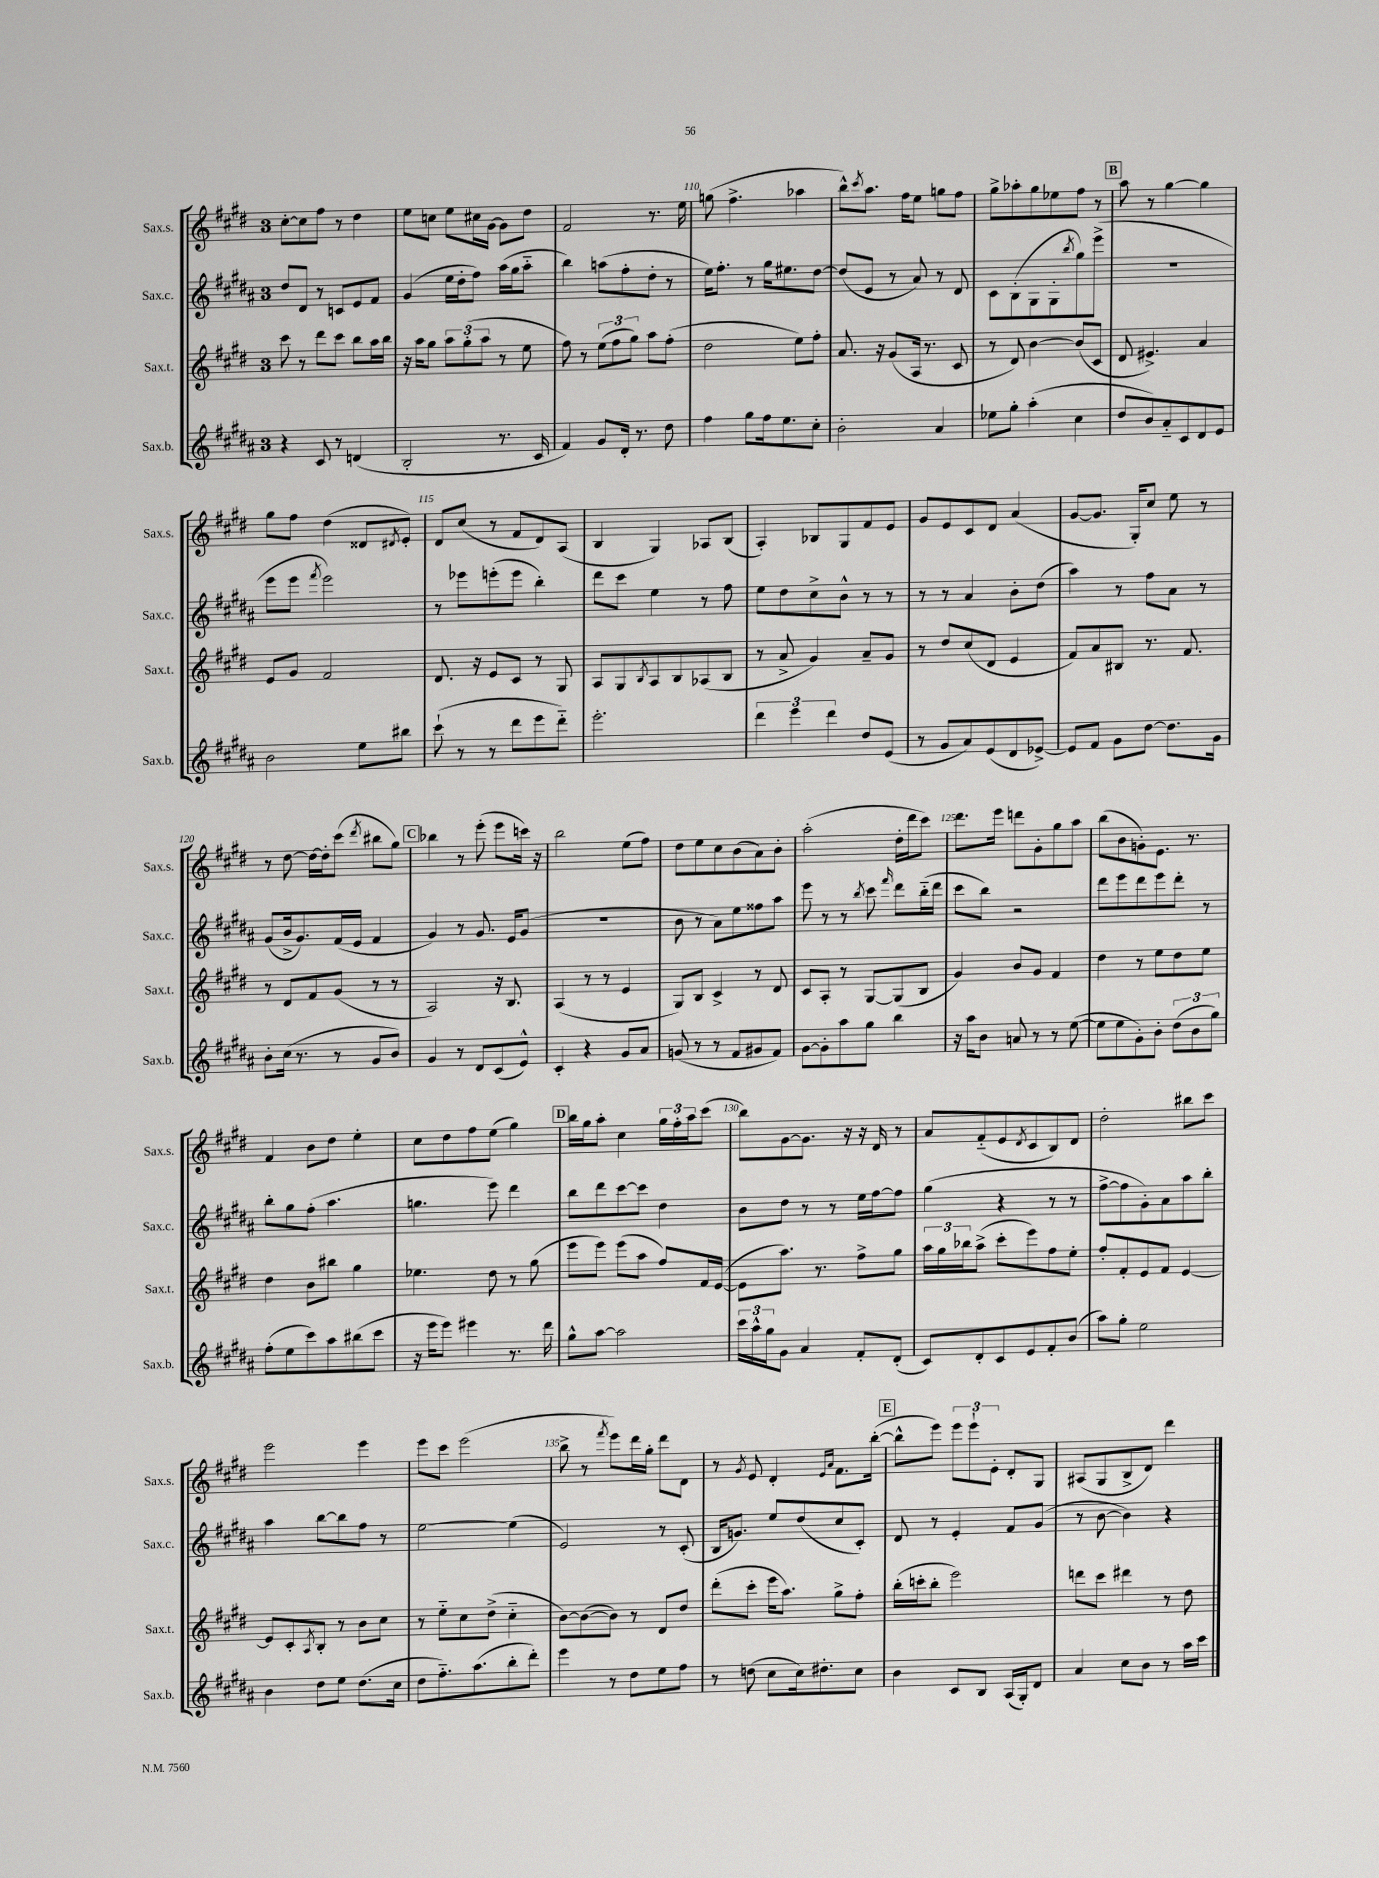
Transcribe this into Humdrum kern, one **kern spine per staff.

**kern	**kern	**kern	**kern
*part4	*part3	*part2	*part1
*staff4	*staff3	*staff2	*staff1
*I"Sax.b.	*I"Sax.t.	*I"Sax.c.	*I"Sax.s.
*I'Sax.b.	*I'Sax.t.	*I'Sax.c.	*I'Sax.s.
*clefG2	*clefG2	*clefG2	*clefG2
*k[f#c#g#d#a#]	*k[f#c#g#d#]	*k[f#c#g#d#a#]	*k[f#c#g#d#]
*M3/4	*M3/4	*M3/4	*M3/4
=107	=107	=107	=107
4r	8ccc#\	8dd#/L	[8cc#'\L
.	8r	8d#/J	8cc#\]
8c#/	8ddd#\L	8r	8ff#\J
8r	8ccc#\J	8cn/L	8r
(4dn/	8bb\L	8e/	4dd#\
.	16aa\L	8f#/J	.
.	16bb\JJ	.	.
=108	=108	=108	=108
2B'/	16r	(4g#/	8ee\L
.	16aa\KL	.	.
.	8gg#\J	.	8ccn\J
.	12aa\L	16ee\LL	8ee\L
.	.	16dd#'\J	.
.	(12gg#'\	.	.
.	.	8ff#\J)	16cc#X\L
.	12aa\J	.	.
.	.	.	[16g#\JJ
8.r	8r	(16aa#\LL	8g#\L]
.	.	16gg#\J	.
.	8ee\	8aa#\J	8dd#\J
16c#/	.	.	.
=109	=109	=109	=109
4f#/)	8ff#\)	4bb\)	2f#/
.	8r	.	.
8g#/L	(12ee\L	(8aan\L	.
.	12ff#\	.	.
16d#'/Jk	.	8ff#'\	.
.	12gg#\J)	.	.
8.r	.	.	.
.	8aa\L	8dd#'\J	8.r
8dd#\	(8ff#'\J	8r	.
.	.	.	16ee\
=110	=110	=110	=110
4ff#\	2dd#\	16ee\KL)	(8ggn\
.	.	8.ff#'\J	.
.	.	.	4.ff#^\
8gg#\L	.	8r	.
16ff#\k	.	16gg#\KL	.
8.ee\	.	8.ee#X\	.
.	8ee\L)	.	4aa-X\
8cc#'\J	8ff#'\J	[8dd#\J	.
=111	=111	=111	=111
2b'\	8.a/	(8dd#/L]	8bb^^\L)
.	.	.	8qccc#/
.	.	8e/J	8.aa\J
.	16r	.	.
.	(8g#/L	8r	.
.	.	.	16ff#\KL
.	16A/Jk	8a#/)	8ee\J
.	8.r	.	.
4a#/	.	8r	8ggn\L
.	8c#/	8d#/	8ff#\J
=112	=112	=112	=112
8ee-X\L	8r	8c#\L	8gg#^\L
8gg#'\J	8d#/)	(8B'\	8aa-X'\
(4aa#'\	[4b\	8G#\	8gg#\
.	.	8G#'\	8ee-X\
.	.	8qbb/	.
4cc#\	(8b/L]	8gg#\)	8ff#\J
.	8c#/J	(8eee^\J	8r
!!LO:REH:place=s1:t=B
=113	=113	=113	=113
8dd#/L	8d#/	2.r	8aa\
8b/)	4.e#X^/)	.	8r
8a#/	.	.	[4gg#\
8c#/	.	.	.
8d#/	4a/	.	4gg#\]
8e/J	.	.	.
!!LO:LB:g=z
=114	=114	=114	=114
2b\	8e/L	8eee\L	8gg#\L
.	8g#/J	8eee\J	8ff#\J
.	.	8qfff#/	.
.	2f#/	2eee\)	(4dd#\
8ee\L	.	.	8d##X/L
.	.	.	8qd#X/
8bb#X\J	.	.	8e'/J)
=115	=115	=115	=115
(8ccc#`\	8.d#/	8r	8d#/L
8r	.	8eee-X\L	(8cc#/J
.	16r	.	.
8r	8e/L	(8eeen'\	8r
8ddd#\L	8c#/J	8eee\J	8f#/L
8eee\	8r	4bb'\)	8d#/)
8ddd#\J)	8G#/	.	(8A/J
=116	=116	=116	=116
2.eee'\	8A/L	8ddd#\L	4B/
.	8G#/	8ccc#\J	.
.	8qB/	.	.
.	8A/	4ee\	4G#/)
.	8B/	.	.
.	(8A-X/	8r	8A-X/L
.	8B/J	8ff#\	(8B/J
=117	=117	=117	=117
6ddd#\	8r	8ee\L	4A'/)
.	8a^/	8dd#\	.
6eee\	.	.	.
.	4g#/)	8cc#^\	8B-X/L
6ddd#\	.	.	.
.	.	8b^^\J	8G#/
8dd#/L	8a~/L	8r	8f#/
(8e/J	8g#/J	8r	8e/J
=118	=118	=118	=118
8r	8r	8r	8g#/L
8g#/L	8dd#/L	8r	8e/
8a#/)	(8cc#/	4a#/	8c#/
(8e/	8d#/J	.	8d#/J
8d#/	4e/	8b'\L	(4a/
[8e-X^/J)	.	(8dd#\J	.
=119	=119	=119	=119
8e-/L]	8f#/L)	4aa#\)	[8g#/L
8f#/J	8a/	.	8.g#/J]
8g#\L	8B#X/J	8r	.
.	.	.	16G#'/KL)
[8dd#\J	8.r	8ff#\L	8cc#/J
8.dd#\L]	.	8a#\J	8ee\
.	8.f#/	.	.
.	.	8r	8r
16g#\Jk	.	.	.
!!LO:LB:g=z
=120	=120	=120	=120
8b'\L	8r	(8g#/L	8r
(16cc#\Jk	8d#/L	16b^/k	[8dd#\
8.r	.	8.g#/)	.
.	8f#/	.	16dd#\LL_
.	.	.	16dd#'\J]
8r	(8g#/J	(16f#/L	(8ccc#\J
.	.	16e/JJ	.
.	.	.	8qddd#/
8g#/L	8r	4f#/	8bb#X\L
8b/J)	8r	.	8gg#\J)
!!LO:REH:place=s1:t=C
=121	=121	=121	=121
4g#/	2A/)	4g#/)	4bb-X\
8r	.	8r	8r
8d#/L	.	8.g#/	(8eee'\
(8c#/	16r	.	8eee\L
.	8.B/	16e/KL	.
8e^^/J)	.	(8g#/J	16cccn\Jk)
.	.	.	16r
=122	=122	=122	=122
4c#'/	(4A/	2.r	2bb\
4r	8r	.	.
.	8r	.	.
8g#/L	4e/	.	(8ee\L
8a#/J	.	.	8ff#\J)
=123	=123	=123	=123
(8gn/	8G#/L)	8b\	8dd#\L
8r	8B/J	8r	8ee\
8r	4c#^/	8a#\L)	8cc#\
8f#/L	.	8ee\	(8b\
8g#X/	8r	8ff##X\	8a\)
8f#/J)	8d#/	8aa#\J	8b'\J
=124	=124	=124	=124
[8g#\L	8c#/L	8eee\	(2aa'\
8g#'\]	8A'/J	8r	.
8aa#\	8r	8r	.
.	.	8qbb/	.
8gg#\J	[8G#/L	8ccc#\	.
.	.	16qqfff#/	.
4bb\	(8G#/]	8ddd#\L	16dd#'\LL
.	.	.	16ddd#\J
.	8B/J	(16bb\L	8ccc#\J)
.	.	16ddd#\JJ	.
=125	=125	=125	=125
16r	4g#/)	8ccc#\L	8.ddd#\L
16aa#\KL	.	.	.
8b\J	.	8bb\J)	.
.	.	.	16eee\Jk
8an/	8b/L	2r	8dddn\L
8r	8g#/J	.	8g#'\
8r	4f#/	.	8gg#\
([8ee\	.	.	8aa\J
=126	=126	=126	=126
8ee\L]	4dd#\	8ddd#\L	(8bb\L
8ee\	.	8eee\	8b\
8g#'\)	8r	8ddd#\	8gn'\)
8b'\J	8ee\L	8eee\	8.e\J
(12dd#\L	8dd#\	8ddd#'\J	.
.	.	.	8.r
12b\	.	.	.
.	8ee\J	8r	.
12gg#\J)	.	.	.
!!LO:LB:g=z
=127	=127	=127	=127
(8ff#'\L	4dd#\	8bb'\L	4f#/
8ee\	.	8gg#\	.
8ccc#\)	8b\L	(8ff#'\J	8b\L
8aa#\	8bb#X\J	4.aa#\	8dd#\J
(8bb#X\	4gg#\	.	4ee'\
8ccc#\J	.	.	.
=128	=128	=128	=128
16r	4.ee-X\	4.ggn\	8cc#\L
16eee\KL	.	.	.
8eee\J)	.	.	8dd#\
4eee#X\	.	.	8ff#\
.	8dd#\	8eee\)	(8ee\J
8.r	8r	4ddd#\	4gg#\)
.	(8gg#\	.	.
16ddd#\	.	.	.
!!LO:REH:place=s1:t=D
=129	=129	=129	=129
8gg#^^\L	8eee\L	8bb\L	16bb\LL
.	.	.	16gg#\J
[8aa#\J	8eee\J)	8ddd#\	8aa'\J
2aa#\]	(8eee\L	[8ccc#\	4cc#\
.	8aa\J	8ccc#\J]	.
.	8ff#/L)	4dd#\	24gg#\LL
.	.	.	24ff#'\
.	.	.	24aa\J
.	16f#/L	.	(8ccc#\J
.	([16e/JJ	.	.
=130	=130	=130	=130
24ccc#\LL	8e\L]	8b\L	8bb\L)
24aa#^^\	.	.	.
24gg#\J	.	.	.
8g#\J	8.aa\J)	8dd#\J	[8g#\
4a#/	.	8r	8.g#\J]
.	8.r	.	.
.	.	8r	.
.	.	.	16r
8f#'/L	8ff#^\L	16ee\LL	16r
.	.	[16ff#\J	16d#/
(8d#'/J	8gg#\J	8ff#\J]	8r
=131	=131	=131	=131
8c#/L)	24aa\LL	(4gg#\	8a/L
.	24gg#\	.	.
.	24bb-X\J	.	.
8d#'/	(8aa^\J	.	(8f#/
8c#/	8ccc#'\L	4r	8e/
.	.	.	8qd#/
8e/	8eee\)	.	8c#/
8f#'/	8ff#\	8r	8B/)
(8b/J	8ee'\J	8r	8d#/J
=132	=132	=132	=132
8aa#\L)	8ff#'/L	[8ff#^\L	2dd#'\
8gg#'\J	8f#'/	8ff#\]	.
2ee\	8e/	8g#'\)	.
.	8f#/J	8a#\	.
.	[4e/	8aa#\	8bb#X\L
.	.	8bb'\J	8ccc#\J
!!LO:LB:g=z
=133	=133	=133	=133
4b\	8e/L]	4aa#\	2eee\
.	8c#'/	.	.
.	8qA/	.	.
8dd#\L	8B'/J	[8bb\L	.
8ee\J	8r	8bb\]	.
(8.dd#\L	8b\L	8ff#\J	4eee\
.	8cc#\J	8r	.
16cc#\Jk	.	.	.
=134	=134	=134	=134
8dd#\L	8r	[2ee\	8eee\L
8.ff#\)	8ee\L	.	8ccc#\J
.	8cc#\	.	(2eee\
(8.aa#\	.	.	.
.	(8dd#^\J	.	.
8bb'\	4cc#\	(4ee\]	.
8ddd#'\J)	.	.	.
=135	=135	=135	=135
4eee\	[8b\L)	2e/)	8bb^\
.	(8b\_	.	8r
.	.	.	8qfff#/
8r	8b\J])	.	8eee\L)
8dd#\L	8r	.	16ddd#\L
.	.	.	16gg#'\JJ
8ee\	8d#/L	8r	8ddd#\L
8ff#\J	8dd#/J	(8c#'/	8d#\J
=136	=136	=136	=136
8r	(8ddd#'\L	16B/KL	8r
.	.	8.gn/J)	.
.	.	.	8qg#/
(8ddn\	8ccc#'\J	.	8e/
8cc#\L	16eee\KL	8ee/L	4d#'/
.	8.aa\J)	.	.
16cc#\k)	.	(8dd#/	.
8.dd#X'\	.	.	.
.	.	.	16qqe/LL
.	.	.	16qqa/JJ
.	8gg#^\L	8cc#/	8.f#\L
8cc#\J	8ff#'\J	8c#'/J)	.
.	.	.	([16bb'\Jk
!!LO:REH:place=s1:t=E
=137	=137	=137	=137
4b\	(16bb'\LL	8d#/	8bb^^\L]
.	16cccn'\J	.	.
.	8bb'\J	8r	8eee\J)
8c#/L	2eee\)	4e'/	12eee\L
.	.	.	12eee`\
8B/J	.	.	.
.	.	.	12e'\J
(16A#/LL	.	8f#/L	8d#'/L
16G#'/J)	.	.	.
8d#/J	.	(8g#/J	8G#/J
=138	=138	=138	=138
4a#/	8dddn\L	8r	(8A#X/L
.	8ccc#\J	[8b\	8G#/
8cc#\L	4ddd#X\	4b\])	8B^/
8b\J	.	.	8d#/J)
8r	8r	4r	4ddd#\
16aa#\LL	8dd#\	.	.
16ccc#\JJ	.	.	.
==	==	==	==
*-	*-	*-	*-
